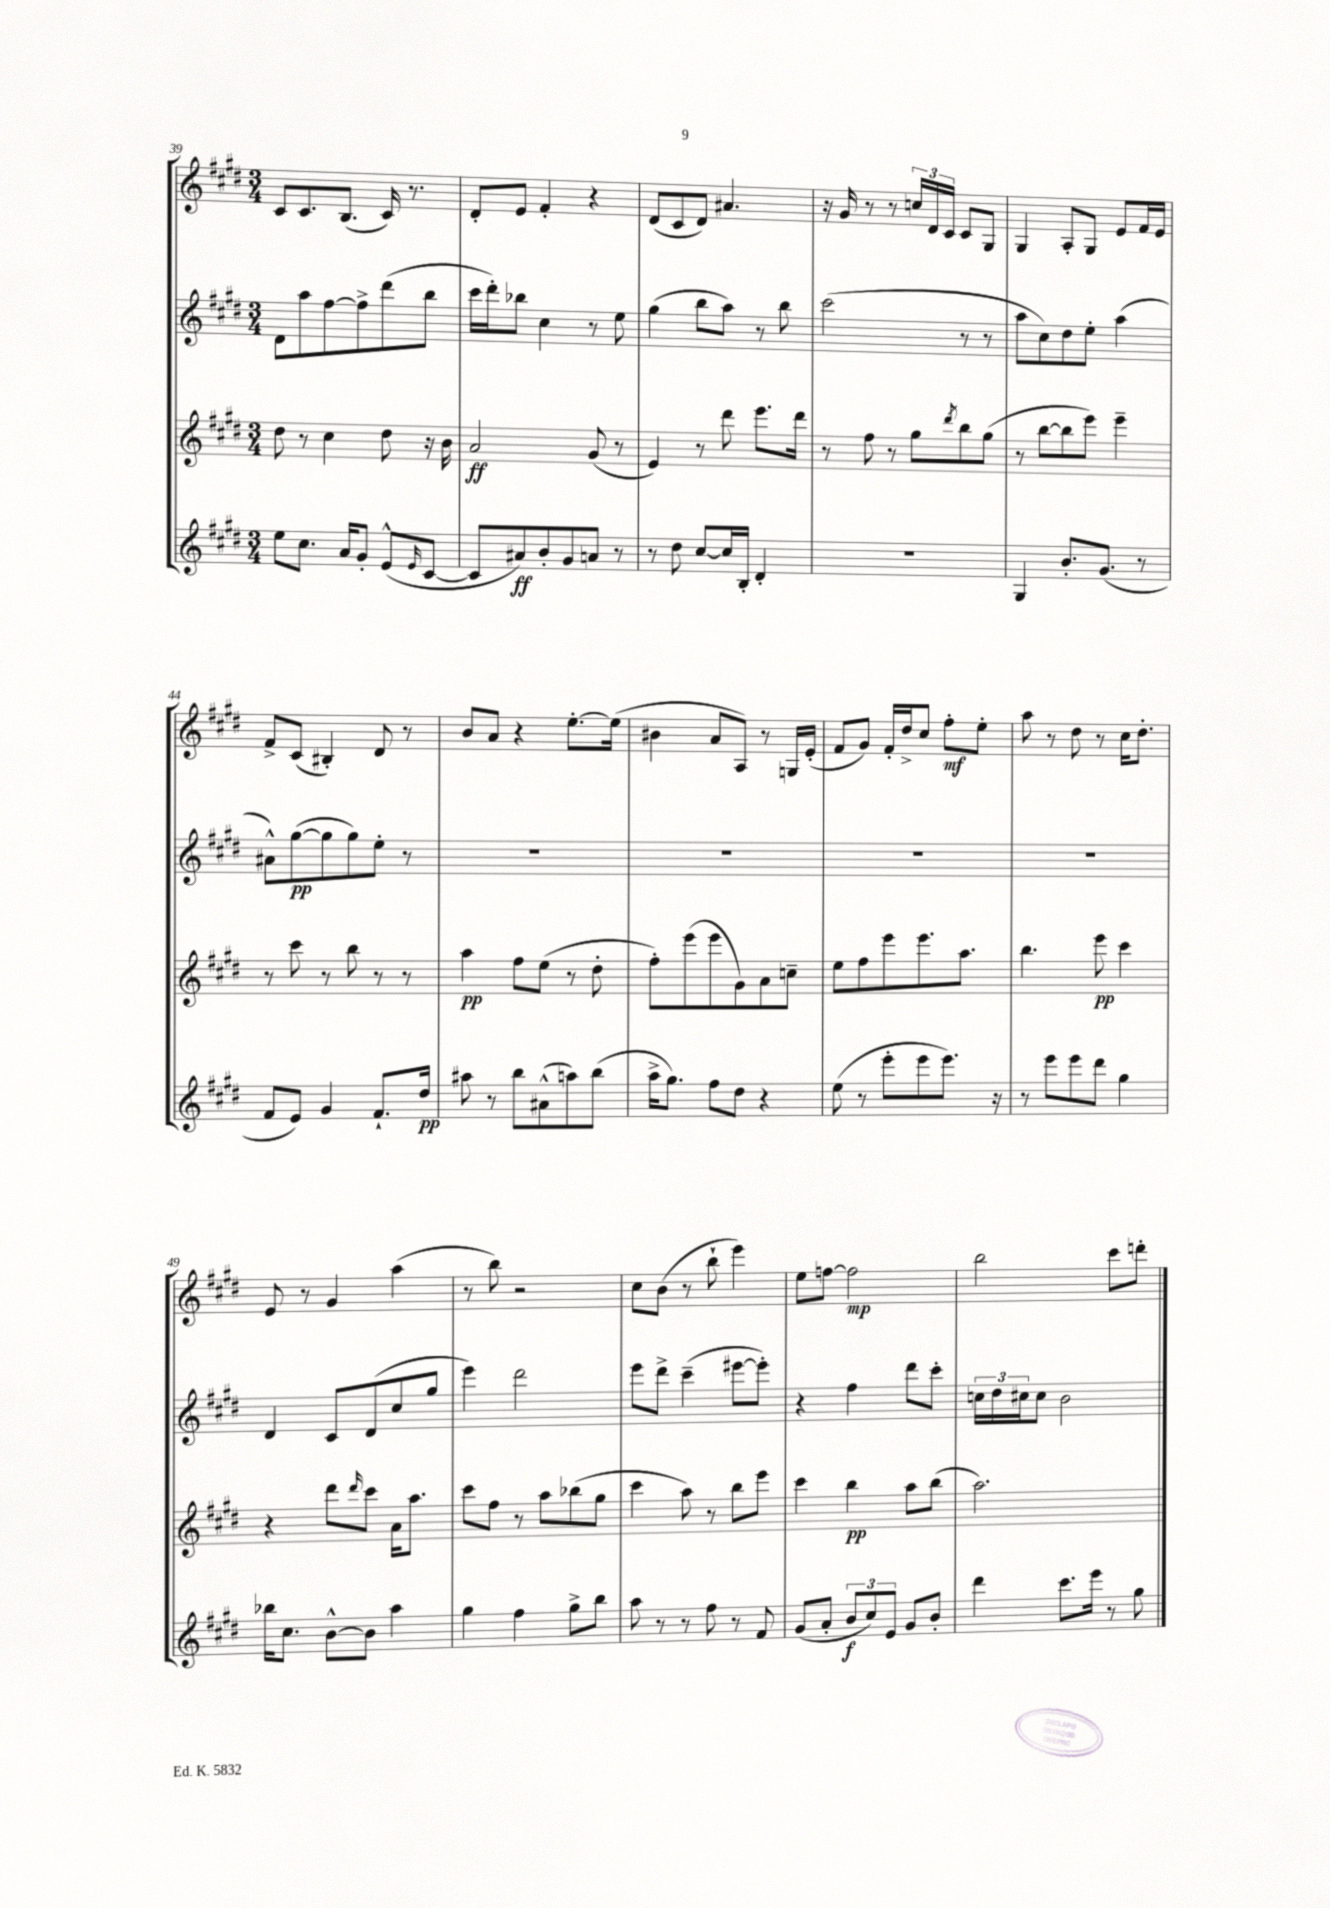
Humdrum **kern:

**kern	**dynam	**kern	**dynam	**kern	**dynam	**kern	**dynam
*part4	*part4	*part3	*part3	*part2	*part2	*part1	*part1
*staff4	*staff4	*staff3	*staff3	*staff2	*staff2	*staff1	*staff1
*clefG2	*	*clefG2	*	*clefG2	*	*clefG2	*
*k[f#c#g#d#]	*	*k[f#c#g#d#]	*	*k[f#c#g#d#]	*	*k[f#c#g#d#]	*
*M3/4	*	*M3/4	*	*M3/4	*	*M3/4	*
=39	=39	=39	=39	=39	=39	=39	=39
8ee\L	.	8dd#\	.	8d#\L	.	8c#/L	.
8.cc#\J	.	8r	.	8aa\	.	8.c#/	.
.	.	4cc#\	.	[8ff#\	.	.	.
16a/KL	.	.	.	.	.	(8.B/J	.
8g#'/J	.	.	.	8ff#^\]	.	.	.
(8e^^/L	.	8dd#\	.	(8ddd#\	.	16c#/)	.
.	.	.	.	.	.	8.r	.
16qqe/	.	.	.	.	.	.	.
[8c#/J	.	16r	.	8bb\J	.	.	.
.	.	16b\	.	.	.	.	.
=40	=40	=40	=40	=40	=40	=40	=40
8c#/L]	.	2a/	ff	16ccc#\LL	.	8d#'/L	.
.	.	.	.	16ddd#'\J)	.	.	.
8a#X/)	ff	.	.	8bb-X\J	.	8e/J	.
8b'/	.	.	.	4cc#\	.	4f#'/	.
8g#/	.	.	.	.	.	.	.
8an/J	.	(8g#/	.	8r	.	4r	.
8r	.	8r	.	8ee\	.	.	.
=41	=41	=41	=41	=41	=41	=41	=41
8r	.	4e/)	.	(4gg#\	.	(8d#/L	.
8dd#\	.	.	.	.	.	8c#/	.
[8cc#/L	.	8r	.	8bb\L	.	8d#/J)	.
16cc#/L]	.	8ddd#\	.	8aa\J)	.	4.a#X/	.
16B'/JJ	.	.	.	.	.	.	.
4d#'/	.	8.eee\L	.	8r	.	.	.
.	.	.	.	8bb\	.	.	.
.	.	16ddd#\Jk	.	.	.	.	.
=42	=42	=42	=42	=42	=42	=42	=42
2.r	.	8r	.	(2ccc#\	.	16r	.
.	.	.	.	.	.	16g#/	.
.	.	8ff#\	.	.	.	8r	.
.	.	8r	.	.	.	8r	.
.	.	8gg#\L	.	.	.	24ccn/LL	.
.	.	.	.	.	.	24d#/	.
.	.	.	.	.	.	24c#/JJ	.
.	.	8qddd#/	.	.	.	.	.
.	.	8bb\	.	8r	.	8c#/L	.
.	.	(8gg#\J	.	8r	.	8G#/J	.
=43	=43	=43	=43	=43	=43	=43	=43
4G#/	.	8r	.	8aa\L	.	4G#/	.
.	.	[8bb\L	.	8cc#\)	.	.	.
8.b'/L	.	8bb\]	.	8dd#\	.	8A'/L	.
.	.	8eee\J)	.	8ee'\J	.	8G#/J	.
(8.g#/J	.	.	.	.	.	.	.
.	.	4eee~\	.	(4aa\	.	8e/L	.
8r	.	.	.	.	.	16f#/L	.
.	.	.	.	.	.	16e/JJ	.
!!LO:LB:g=z
=44	=44	=44	=44	=44	=44	=44	=44
8f#/L	.	8r	.	8a#X^^\L)	.	8f#^/L	.
8e/J)	.	8ccc#\	.	([8gg#\	pp	(8c#/J	.
4g#/	.	8r	.	8gg#\]	.	4B#X'/)	.
.	.	8bb\	.	8gg#\)	.	.	.
8.f#`/L	.	8r	.	8ee'\J	.	8d#/	.
.	.	8r	.	8r	.	8r	.
16dd#/Jk	pp	.	.	.	.	.	.
=45	=45	=45	=45	=45	=45	=45	=45
8aa#X\	.	4aa\	pp	2.r	.	8b/L	.
8r	.	.	.	.	.	8a/J	.
8bb\L	.	8ff#\L	.	.	.	4r	.
(8a#X^^\	.	(8ee\J	.	.	.	.	.
8aan\)	.	8r	.	.	.	[8.ee'\L	.
(8bb\J	.	8dd#'\	.	.	.	.	.
.	.	.	.	.	.	(16ee\Jk]	.
=46	=46	=46	=46	=46	=46	=46	=46
16aa^\KL	.	8ff#'\L)	.	2.r	.	4b#X\	.
8.gg#\J)	.	.	.	.	.	.	.
.	.	(8eee\	.	.	.	.	.
8ff#\L	.	8eee\	.	.	.	8a/L	.
8dd#\J	.	8g#\)	.	.	.	8A/J)	.
4r	.	8a\	.	.	.	8r	.
.	.	8ccn~\J	.	.	.	16Gn/LL	.
.	.	.	.	.	.	(16e'/JJ	.
=47	=47	=47	=47	=47	=47	=47	=47
(8ee\	.	8ee\L	.	2.r	.	8f#/L	.
8r	.	8ff#\	.	.	.	8g#/J)	.
8eee'\L	.	8eee\	.	.	.	16f#'/LL	.
.	.	.	.	.	.	16dd#^/J	.
8eee\	.	8.eee\	.	.	.	8cc#/J	.
8.eee\J)	.	.	.	.	.	8ff#'\L	mf
.	.	8.aa\J	.	.	.	.	.
.	.	.	.	.	.	8ee'\J	.
16r	.	.	.	.	.	.	.
=48	=48	=48	=48	=48	=48	=48	=48
8r	.	4.bb\	.	2.r	.	8aa\	.
8eee\L	.	.	.	.	.	8r	.
8eee\	.	.	.	.	.	8dd#\	.
8ddd#\J	.	8eee\	pp	.	.	8r	.
4gg#\	.	4ccc#\	.	.	.	16cc#\KL	.
.	.	.	.	.	.	8.dd#'\J	.
!!LO:LB:g=z
=49	=49	=49	=49	=49	=49	=49	=49
16bb-X\KL	.	4r	.	4d#/	.	8e/	.
8.cc#\J	.	.	.	.	.	.	.
.	.	.	.	.	.	8r	.
[8b^^\L	.	8ddd#\L	.	8c#/L	.	4g#/	.
.	.	16qqddd#/	.	.	.	.	.
8b\J]	.	8ccc#\J	.	(8d#/	.	.	.
4aa\	.	16a\KL	.	8cc#/	.	(4aa\	.
.	.	8.aa\J	.	.	.	.	.
.	.	.	.	8gg#/J	.	.	.
=50	=50	=50	=50	=50	=50	=50	=50
4gg#\	.	8ccc#\L	.	4eee\)	.	8r	.
.	.	8ff#\J	.	.	.	8bb\)	.
4ff#\	.	8r	.	2ddd#\	.	2r	.
.	.	8aa\L	.	.	.	.	.
8gg#^\L	.	(8bb-X\	.	.	.	.	.
8bb\J	.	8gg#\J	.	.	.	.	.
=51	=51	=51	=51	=51	=51	=51	=51
8aa\	.	4ccc#\	.	8eee\L	.	8cc#\L	.
8r	.	.	.	8ddd#^\J	.	(8b\J	.
8r	.	8aa\)	.	(4ccc#~\	.	8r	.
8ff#\	.	8r	.	.	.	8bb`\	.
8r	.	8bb\L	.	[8eee#X\L	.	4eee\)	.
8f#/	.	8eee\J	.	8eee#'\J])	.	.	.
=52	=52	=52	=52	=52	=52	=52	=52
(8g#/L	.	4ccc#\	.	4r	.	8ee\L	.
8a'/J	.	.	.	.	.	[8ffn\J	.
12b/L	f	4bb\	pp	4ff#\	.	2ff\]	mp
12cc#/)	.	.	.	.	.	.	.
12e/J	.	.	.	.	.	.	.
8g#/L	.	8aa\L	.	8ddd#\L	.	.	.
8b'/J	.	(8bb\J	.	8ccc#'\J	.	.	.
=53	=53	=53	=53	=53	=53	=53	=53
4ddd#\	.	2.aa\)	.	24ccn\LL	.	2bb\	.
.	.	.	.	24dd#\	.	.	.
.	.	.	.	24cc#X\J	.	.	.
.	.	.	.	8cc#\J	.	.	.
8.ccc#\L	.	.	.	2b\	.	.	.
16eee\Jk	.	.	.	.	.	.	.
8r	.	.	.	.	.	8ccc#\L	.
8gg#\	.	.	.	.	.	8dddn'\J	.
==	==	==	==	==	==	==	==
*-	*-	*-	*-	*-	*-	*-	*-
